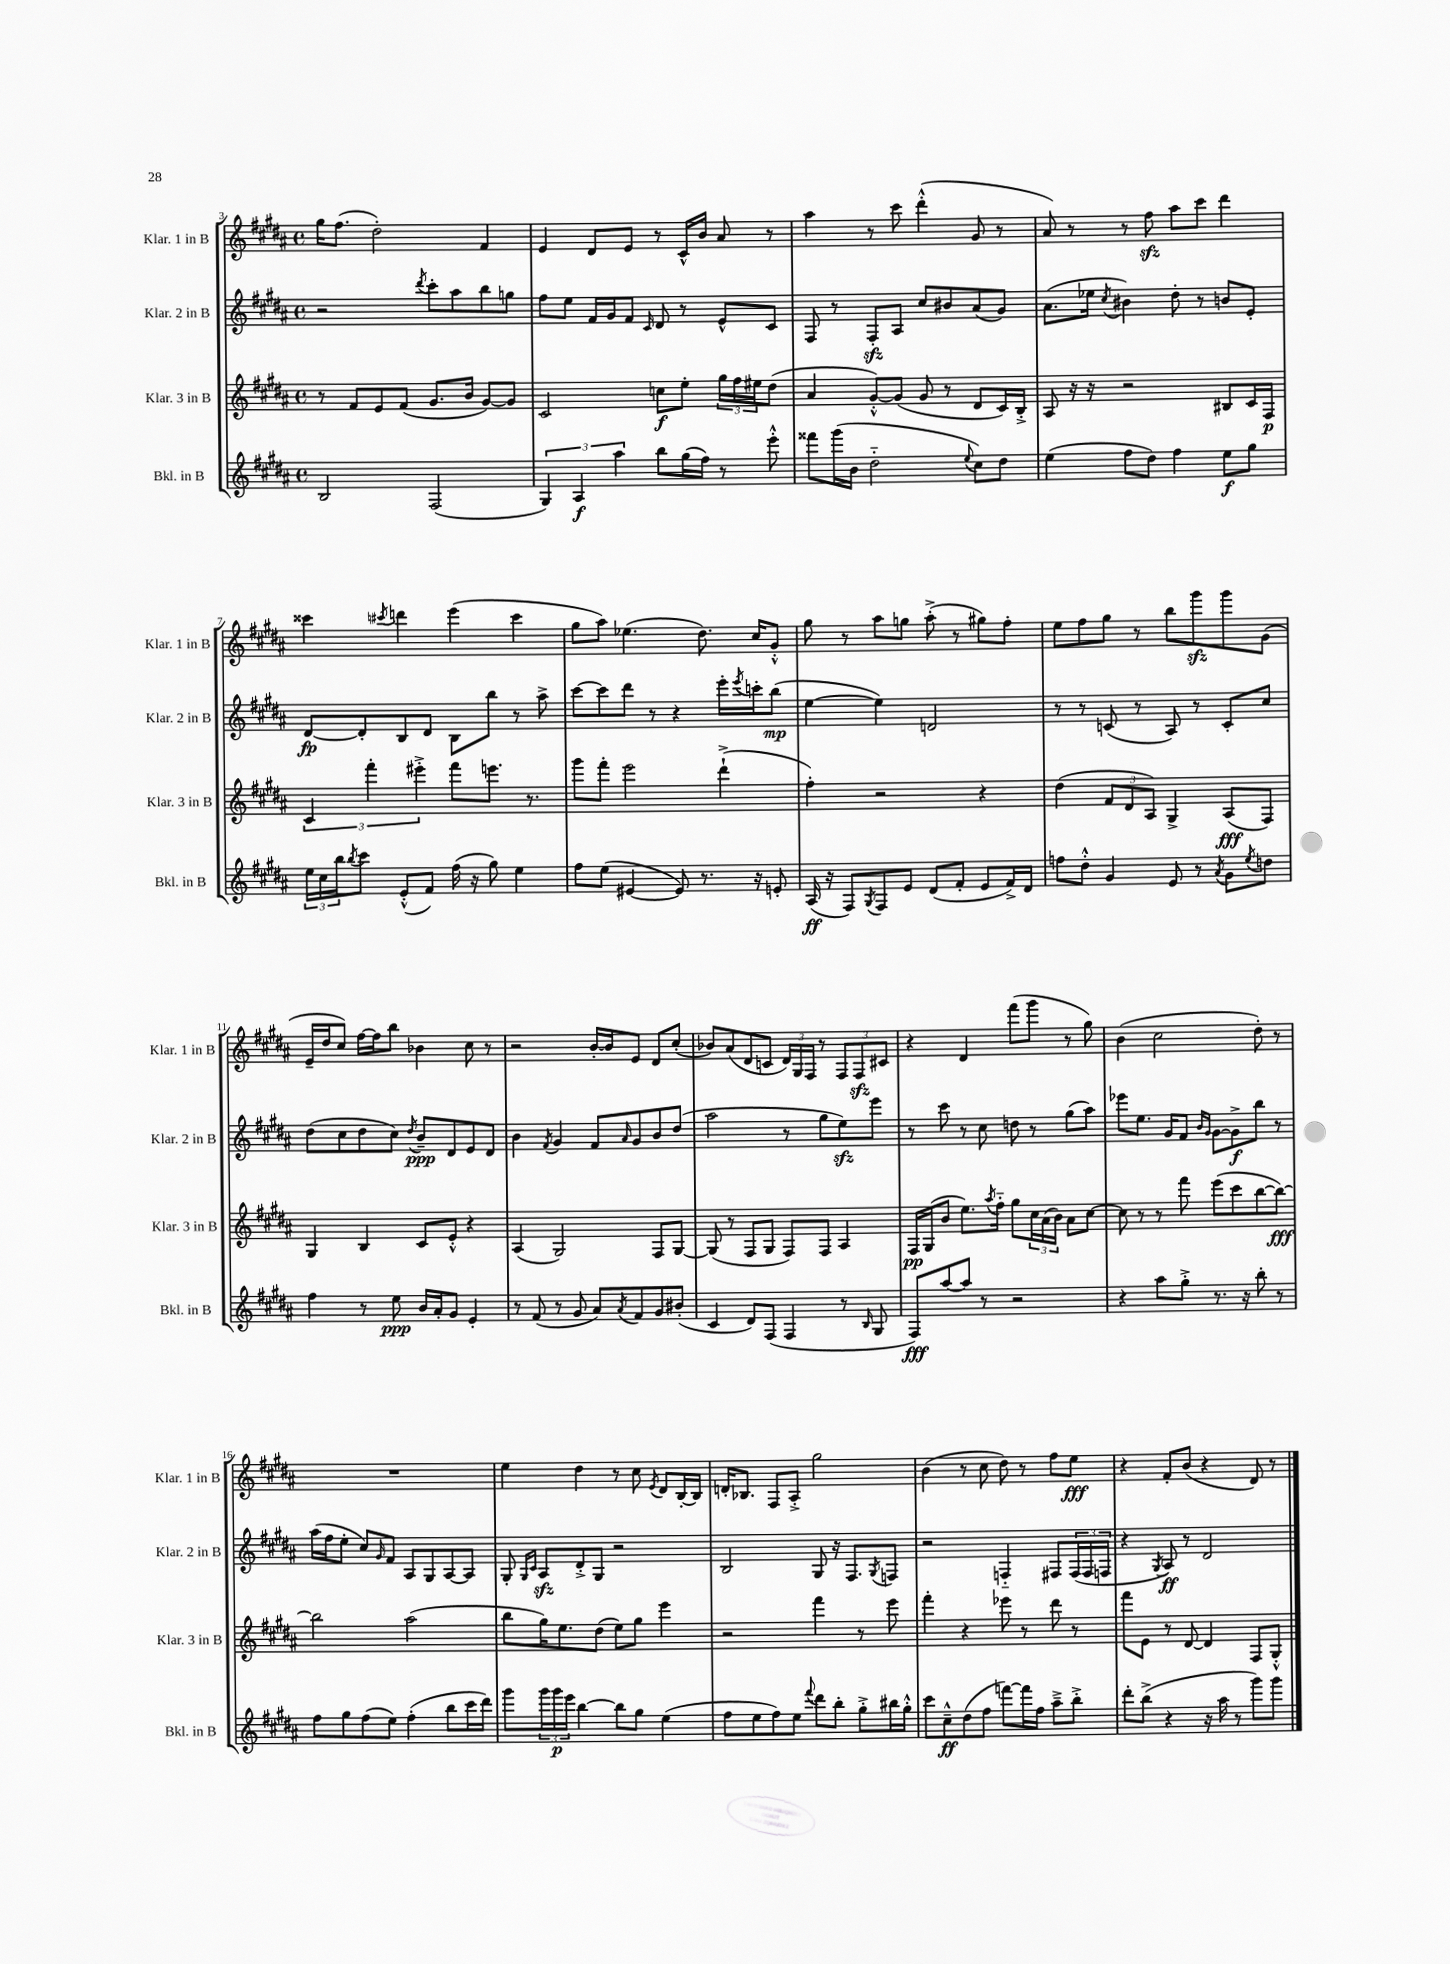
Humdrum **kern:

**kern	**kern	**kern	**kern
*staff4	*staff3	*staff2	*staff1
*clefG2	*clefG2	*clefG2	*clefG2
*k[f#c#g#d#a#]	*k[f#c#g#d#a#]	*k[f#c#g#d#a#]	*k[f#c#g#d#a#]
*M4/4	*M4/4	*M4/4	*M4/4
*met(c)	*met(c)	*met(c)	*met(c)
2B	8r	2r	16gg#
.	.	.	(8.ff#
.	8f#	.	.
.	8e	.	2dd#')
.	(8f#	.	.
.	.	8qddd#	.
(2F#	8.g#	8ccc#'	.
.	.	8aa#	.
.	16b	.	.
.	[8g#)	8bb	4f#
.	8g#]	8gg	.
=	=	=	=
6G#)	2c#	8ff#	4e
.	.	8ee	.
6A#	.	.	.
.	.	16f#	8d#
.	.	16g#	.
6aa#	.	.	.
.	.	8f#	8e
.	.	16qqc#	.
8bb	8cc	8d#	8r
(16gg#	8ee'	8r	16c#^^
16ff#)	.	.	16b
8r	24gg#	8e^^	8a#
.	24ff#	.	.
.	24ee#	.	.
8eee'^^	(8dd#	8c#	8r
=	=	=	=
8fff##	4a#	8F#	4aa#
(16ggg#	.	8r	.
16b	.	.	.
2dd#'~	[8g#'^^)	8F#'	8r
.	(8g#]	8A#	8ccc#
.	8g#	8cc#	(4ddd#'^^
.	8r	8b#	.
8qqee	.	.	.
8cc#)	8d#	(8a#	8g#
8dd#	16c#)	8g#)	8r
.	16B'^	.	.
=	=	=	=
(4ee	8A#	(8.a#	8a#)
.	16r	.	8r
.	16r	16ee-	.
.	.	8qcc#	.
8ff#	2r	4b#)	8r
8dd#)	.	.	8ff#
4ff#	.	8dd#'	8aa#
.	.	8r	8ccc#
8ee	8B#	8b	4ddd#
8gg#	16c#	8e'	.
.	16F#	.	.
=	=	=	=
24ee	6c#	[8d#	4ccc##
24cc#	.	.	.
24bb	.	.	.
8qbb	.	.	.
8ccc#	.	8d#']	.
.	6fff#'	.	.
.	.	.	8qccc#
(8e'^^	.	8B	4ddd
.	6eee#'^	.	.
8f#)	.	8d#	.
(16ff#	8fff#	8B	(4eee
16r	.	.	.
8gg#)	8.eee	8bb	.
4ee	.	8r	4ccc#
.	8.r	.	.
.	.	8aa#^	.
=	=	=	=
8ff#	8ggg#	[8ccc#	8gg#
(8ee	8fff#'	8ccc#]	8aa#)
[4e#	2eee	8ddd#	(4.ee-
.	.	8r	.
8e#])	.	4r	.
8.r	.	.	8.dd#)
.	(4ddd#`^	16eee'	.
.	.	8qeee	.
16r	.	16ccc'	16cc#
8e'	.	(8bb	8g#'^^
=	=	=	=
(16A#	4ff#')	[4ee	8gg#
16r	.	.	.
8F#)	.	.	8r
8qG#	.	.	.
8F#	2r	4ee])	8aa#
8e	.	.	8gg
(8d#	.	2d	(8aa#'^
8f#'	.	.	8r
8e	4r	.	8gg#)
16f#^)	.	.	8ff#'
16d#	.	.	.
=	=	=	=
8ff	(4dd#	8r	8ee
8dd#'^^	.	8r	8ff#
4g#	12f#	(8c	8gg#
.	12d#	.	.
.	.	8r	8r
.	12A#)	.	.
8e	4G#^	8A#)	8bb
8r	.	8r	8ggg#
8qa#	.	.	.
8g#	(8A#	8c'	8ggg#
8qee	.	.	.
8dd	8F#)	8cc#	(8g#
=	=	=	=
4ff#	4G#	(8dd#	16e~
.	.	.	16dd#
.	.	8cc#	8cc#)
8r	4B	8dd#	[16ff#
.	.	.	16ff#]
8ee	.	8cc#)	8bb
.	.	8qdd#	.
16b	8c#	8b~	4b-
16a#'	.	.	.
8g#	8e'^^	8d#	.
4e'	4r	8e	8cc#
.	.	8d#	8r
=	=	=	=
8r	(4A#	4b	2r
(8f#	.	.	.
.	.	8qf#	.
8r	2G#)	4g#	.
8g#	.	.	.
8a#)	.	8f#	[16b'
.	.	.	16b]
8qa#	.	16qqa#	.
8f#	.	8g#	8e
8g#	8F#	8b	8d#
(8b#'	[8G#	(8dd#	(8cc#'
=	=	=	=
4c#	(8G#]	2aa#	8b-)
.	8r	.	(8a#
8d#)	8F#	.	8d#
(8F#	8G#	.	8c
4F#	8F#)	8r	24d#)
.	.	.	24G#
.	.	.	24F#
.	8F#	8gg#	8r
8r	4A#	8ee)	12F#
.	.	.	12F#
16qqB	.	.	.
8G#	.	8eee	.
.	.	.	12c#
=	=	=	=
8F#)	16F#	8r	4r
.	(16G#	.	.
[8aa#	8b	8ccc#	.
8aa#]	8.ee)	8r	4d#
8r	.	8cc#	.
.	8qaa#	.	.
.	16ff#'~	.	.
2r	8gg#	8dd	(8fff#
.	24cc#	8r	8ggg#
.	(24a#	.	.
.	24b)	.	.
.	8a#	(8gg#	8r
.	[8cc#	8aa#)	8gg#)
=	=	=	=
4r	8cc#]	8eee-	(4b
.	8r	8.ee	.
8aa#	8r	.	2cc#
.	.	16g#	.
8gg#'^	8fff#	8f#	.
.	.	16qqb	.
.	.	16qqg#	.
8.r	(8eee	[8g#	.
.	8ccc#	8g#^]	.
16r	.	.	.
8bb'	[8bb	8bb	8dd#')
8r	8bb_)	8r	8r
=	=	=	=
8ff#	2bb]	(16aa#	1r
.	.	16ff#	.
8gg#	.	8ee'	.
(8ff#	.	8cc#)	.
.	.	16qqg#	.
8ee)	.	8f#	.
(4ff#'	(2aa#	8A#	.
.	.	8G#	.
8bb	.	[8A#	.
16ccc#	.	8A#]	.
16ddd#)	.	.	.
=	=	=	=
8ggg#	8bb	8G#'	4ee
.	.	16qqG#	.
.	.	16qqc#	.
24ggg#	16gg#)	8A#	.
24ggg#	.	.	.
.	8.ee	.	.
24eee	.	.	.
[4bb	.	8d#'^	4dd#
.	(8dd#	8G#	.
8bb]	8ee)	2r	8r
8gg#	8gg#	.	8cc#
.	.	.	8qe
(4ee	4eee	.	8d#
.	.	.	[16B'
.	.	.	16B]
=	=	=	=
8ff#	2r	2B	16d'
.	.	.	8.B-
8ee	.	.	.
8ff#)	.	.	8F#
8ee	.	.	8A#'^
8qqfff#	.	.	.
8ddd#	4fff#	8G#	2gg#
8bb'	.	16r	.
.	.	8.F#	.
8gg#'^	8r	.	.
.	.	8qG#	.
16bb#	8eee	8F	.
16gg#'^^	.	.	.
=	=	=	=
8ccc#	4fff#'	2r	(4b
8cc#~^^	.	.	.
(8dd#	4r	.	8r
8ff#	.	.	8cc#
[8fff)	8eee-	4F'~	8dd#)
16fff]	8r	.	8r
16ff#	.	.	.
8aa#~^	8ddd#	8F#	8ff#
8bb'^	8r	(24F#	8ee
.	.	24F#	.
.	.	24F	.
=	=	=	=
8ddd#'	8fff#	4r	4r
(8bb^	8e	.	.
.	.	8qG#	.
4r	8r	8A#)	8f#'
.	[8d#	8r	(8b
16r	4d#]	2d#	4r
16aa#	.	.	.
8r	.	.	.
8ggg#)	8F#	.	8d#)
8ggg#	8G#'^^	.	8r
==	==	==	==
*-	*-	*-	*-
